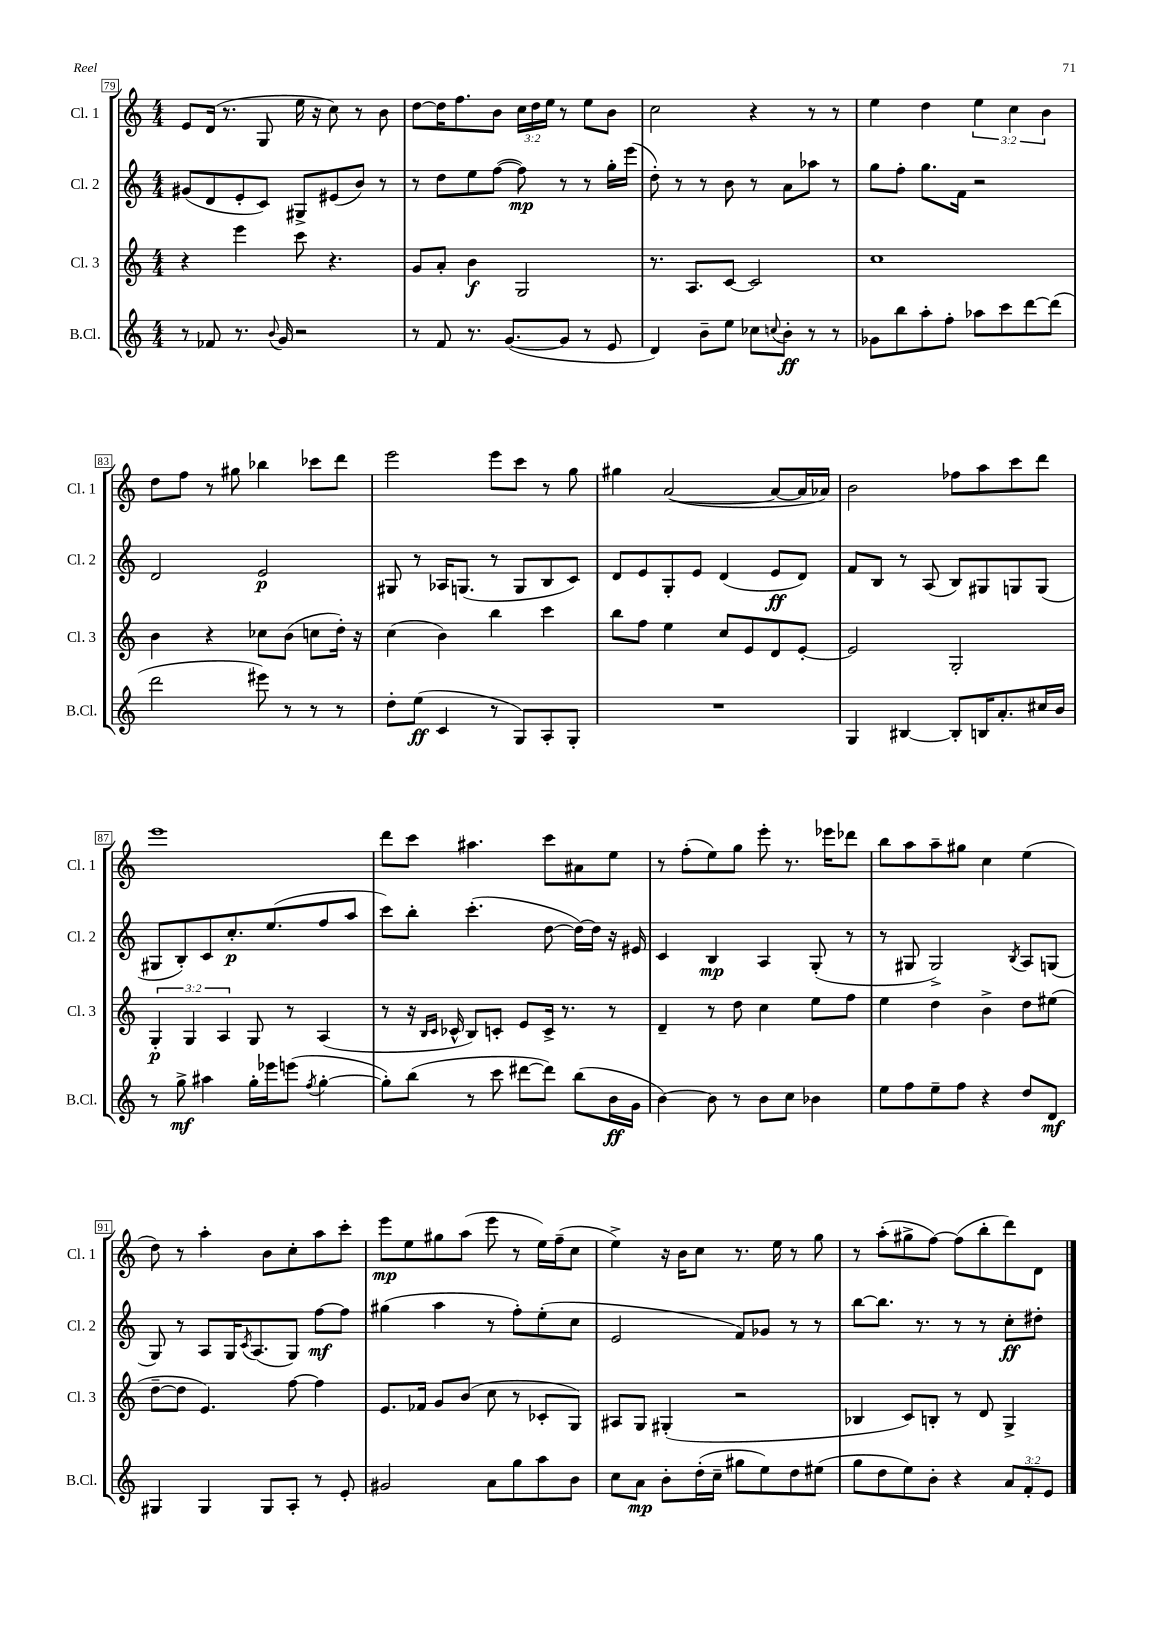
<<
\new StaffGroup <<
\new Staff = "s0" \with { instrumentName = "Cl. 1" shortInstrumentName = "Cl. 1" } {
    \clef treble \key c \major \numericTimeSignature \time 4/4 \override Staff.TupletNumber.text = #tuplet-number::calc-fraction-text
    e'8 d'16( r8. g8 e''16 r16 c''8) r8 b'8 |
    d''8~ d''16 f''8. b'8 \tuplet 3/2 { c''16 d''16 e''16 } r8 e''8 b'8 |
    c''2 r4 r8 r8 |
    e''4 d''4 \tuplet 3/2 { e''4 c''4 b'4 } |
    d''8 f''8 r8 gis''8 bes''4 ces'''8 d'''8 |
    e'''2 e'''8 c'''8 r8 g''8 |
    gis''4 a'2~( a'8~ a'16 aes'16) |
    b'2 fes''8 a''8 c'''8 d'''8 |
    e'''1 |
    d'''8 c'''8 ais''4. c'''8 ais'8 e''8 |
    r8 f''8-.( e''8) g''8 e'''8-. r8. ees'''16 des'''8 |
    b''8 a''8 a''8-- gis''8 c''4 e''4( |
    d''8) r8 a''4-. b'8 c''8-. a''8 c'''8-. |
    e'''8\mp e''8 gis''8 a''8( e'''8 r8 e''16) f''16--( c''8 |
    e''4->) r16 b'16 c''8 r8. e''16 r8 g''8 |
    r8 a''8-.( gis''8-> f''8~) f''8( b''8-. d'''8) d'8 \bar "|." |
}
\new Staff = "s1" \with { instrumentName = "Cl. 2" shortInstrumentName = "Cl. 2" } {
    \clef treble \key c \major \numericTimeSignature \time 4/4
    gis'8( d'8 e'8-. c'8) gis8-> eis'8( b'8) r8 |
    r8 d''8 e''8 f''8~( f''8\mp) r8 r8 g''16-. e'''16( |
    d''8-.) r8 r8 b'8 r8 a'8 aes''8 r8 |
    g''8 f''8-. g''8. f'16 r2 |
    d'2 e'2\p |
    gis8 r8 aes16 g8.( r8 g8 b8 c'8) |
    d'8 e'8 g8-. e'8 d'4( e'8\ff d'8) |
    f'8 b8 r8 a8( b8) gis8 g8 g8( |
    gis8 b8-.) c'8 c''8.-.\p e''8.( f''8 a''8 |
    c'''8) b''8-. c'''4.-.( d''8~ d''16~) d''16 r16 eis'16 |
    c'4 b4\mp a4 g8-.( r8 |
    r8 gis8 gis2->) \acciaccatura { b8 } a8 g8( |
    g8) r8 a8 g16 \acciaccatura { c'8 } a8.( g8) f''8~\mf f''8 |
    gis''4( a''4 r8 f''8-.) e''8-.( c''8 |
    e'2 f'8) ges'8 r8 r8 |
    b''8~ b''8. r8. r8 r8 c''8-.\ff dis''8-. \bar "|." |
}
\new Staff = "s2" \with { instrumentName = "Cl. 3" shortInstrumentName = "Cl. 3" } {
    \clef treble \key c \major \numericTimeSignature \time 4/4 \override Staff.TupletNumber.text = #tuplet-number::calc-fraction-text
    r4 e'''4 c'''8 r4. |
    g'8 a'8-. b'4\f g2 |
    r8. a8. c'8~ c'2 |
    c''1 |
    b'4 r4 ces''8 b'8( c''8 d''16-.) r16 |
    c''4( b'4) b''4 c'''4 |
    b''8 f''8 e''4 c''8 e'8 d'8 e'8~-. |
    e'2 g2-. |
    \tuplet 3/2 { g4-.\p g4 a4 } g8 r8 a4( |
    r8 r16 \grace { b16 c'16 } ces'16-^ b8) c'8-. e'8 c'16-> r8. r8 |
    d'4-- r8 d''8 c''4 e''8 f''8 |
    e''4 d''4 b'4-> d''8 eis''8( |
    d''8~-- d''8 e'4.) f''8~ f''4 |
    e'8. fes'16 g'8 b'8( c''8 r8 ces'8-. g8) |
    ais8 g8 gis4-.( r2 |
    bes4 c'8) b8-. r8 d'8 g4-> \bar "|." |
}
\new Staff = "s3" \with { instrumentName = "B.Cl." shortInstrumentName = "B.Cl." } {
    \clef treble \key c \major \numericTimeSignature \time 4/4 \override Staff.TupletNumber.text = #tuplet-number::calc-fraction-text
    r8 fes'8 r8. \appoggiatura { b'8 } g'16 r2 |
    r8 f'8 r8. g'8.~( g'8 r8 e'8 |
    d'4) b'8-- e''8 ces''8 \appoggiatura { c''8 } b'8-.\ff r8 r8 |
    ges'8 b''8 a''8-. f''8-. aes''8 c'''8 d'''8~ d'''8( |
    d'''2 eis'''8) r8 r8 r8 |
    d''8-. e''8\ff( c'4 r8 g8) a8-. g8-. |
    R1 |
    g4 bis4~ bis8-. b16 a'8.-. cis''16 b'16 |
    r8 g''8->\mf ais''4 g''16-. ees'''16 e'''8( \acciaccatura { f''8 } g''4~-. |
    g''8-.) b''8( r8 c'''8 dis'''8~ dis'''8) b''8( b'16\ff g'16 |
    b'4~) b'8 r8 b'8 c''8 bes'4 |
    e''8 f''8 e''8-- f''8 r4 d''8 d'8\mf |
    gis4 gis4 gis8 a8-. r8 e'8-. |
    gis'2 a'8 g''8 a''8 b'8 |
    c''8 a'8\mp b'8-. d''16-.( c''16-- gis''8 e''8) d''8 eis''8( |
    g''8 d''8 e''8) b'8-. r4 \tuplet 3/2 { a'8 f'8-. e'8 } \bar "|." |
}
>>
>>
\layout { \context { \Score currentBarNumber = #79 \override BarNumber.stencil = #(make-stencil-boxer 0.1 0.3 ly:text-interface::print) } }
